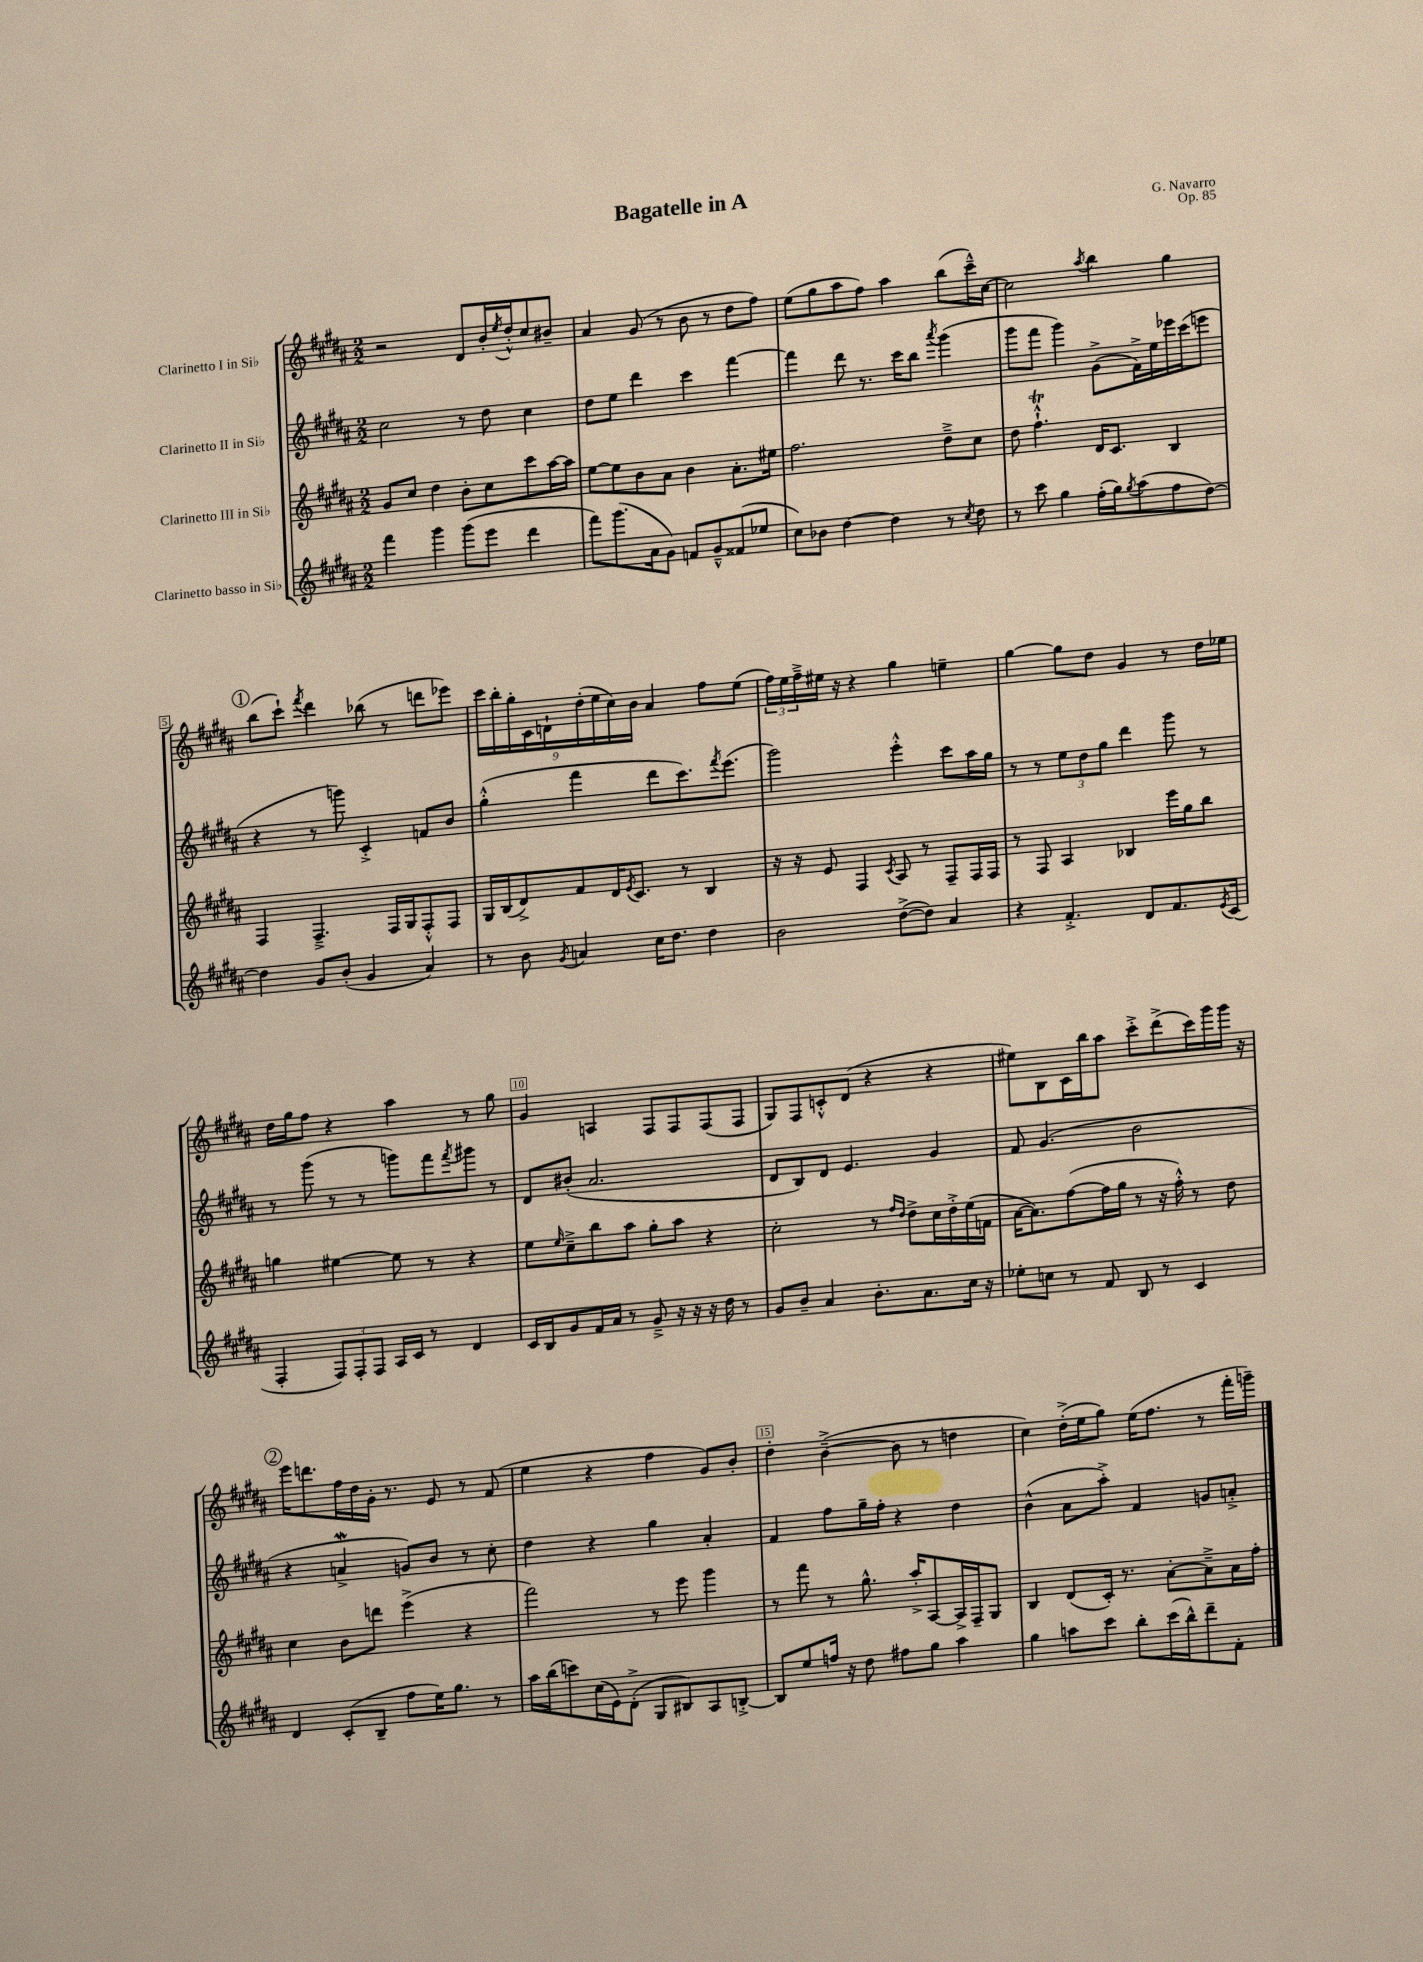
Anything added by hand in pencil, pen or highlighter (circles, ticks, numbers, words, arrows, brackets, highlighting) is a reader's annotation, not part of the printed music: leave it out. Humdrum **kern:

**kern	**kern	**kern	**kern
*staff4	*staff3	*staff2	*staff1
*clefG2	*clefG2	*clefG2	*clefG2
*k[f#c#g#d#a#]	*k[f#c#g#d#a#]	*k[f#c#g#d#a#]	*k[f#c#g#d#a#]
*M2/2	*M2/2	*M2/2	*M2/2
4fff#	8g#	2cc#	2r
.	8cc#	.	.
4ggg#	4dd#	.	.
(8ggg#	8b'	8r	8d#
8eee	8cc#	8dd#	16b'
.	.	.	8qee
.	.	.	16dd#'^^
4ddd#	8ccc#	4cc#	8cc#
.	[16aa#	.	8b#~
.	16aa#]	.	.
=	=	=	=
8fff#)	[8ee	8dd#	4a#
(8.ggg#	8ee]	8ee	.
.	8b	4ddd#	(8g#
16a#	.	.	.
8g#)	8a#	.	8r
8f	4b	4ccc#	8b
8g#~^^	.	.	8r
(8f##	8.a#'	[4fff#	8dd#
8ee-	.	.	8ff#)
.	16ee#	.	.
=	=	=	=
8cc#)	2.ff#	4fff#]	(8ee
8b-	.	.	8gg#
[4dd#	.	8ddd#	8aa#
.	.	8.r	8ff#)
4dd#]	.	.	4aa#
.	.	16ccc#	.
.	.	8bb	.
.	.	8qaaa#	.
8r	8dd#~^	(4ggg#	(8bb
8qcc#	.	.	.
8dd#	8cc#	.	16ccc#~^^)
.	.	.	[16cc#
=	=	=	=
8r	8dd#	8ggg#	2cc#]
8ccc#	4.ff#`^^	8fff#	.
4gg#	.	4ggg#)	.
.	.	.	8qaa#
(16ff#'	16d#	(8g#^	4bb
16gg#)	8.c#	.	.
8qgg#	.	.	.
(8aa#	.	16f#^)	.
.	.	16ee	.
8ff#	4B	16eee-	4gg#
.	.	(16ccc#	.
[8dd#)	.	8eee	.
=	=	=	=
4dd#]	4F#	4r	(8bb
.	.	.	8ccc#`)
.	.	.	8qfff#
8g#	4.F#~^	8r	4ddd#
(8b'	.	8ggg)	.
4g#	.	4c#'^	(8bb-
.	16F#	.	8r
.	16G#	.	.
4a#)	8F#'^^	8f	8ddd
.	8F#	8b	8eee-)
=	=	=	=
8r	16G#	(4gg#'^^	18ccc#
.	.	.	18bb'
.	(16B	.	.
.	.	.	18gg#'
8b	8d#^)	.	.
.	.	.	18c#
.	.	.	18d`
8qg#	.	.	.
4a	8f#	4fff#	.
.	.	.	(18dd#'
.	.	.	18ee
.	16d#	.	.
.	.	.	18cc#)
.	8qe	.	.
.	8.c#	.	.
.	.	.	18b
16cc#	.	8ddd#	4a#
8.dd#	.	.	.
.	8r	8.ccc#)	.
4dd#	4B	.	8ff#
.	.	8qfff#	.
.	.	(8.eee	.
.	.	.	(8ee
=	=	=	=
2b	16r	2ggg#)	24ff#)
.	.	.	24ee
.	16r	.	.
.	.	.	24ff#~^
.	8e	.	16ee#
.	.	.	16r
.	4F#	.	4r
.	8qc#	.	.
([8dd#^	8A#	4eee'^^	4gg#
8dd#])	8r	.	.
4a#	8F#~	8ccc#	4ee~
.	16F#	16aa#	.
.	16F#	16gg#	.
=	=	=	=
4r	8r	8r	[4gg#
.	8F#	8r	.
4.f#'^	4A#	12ee	8gg#]
.	.	12dd#	.
.	.	.	8dd#
.	.	12gg#	.
.	4B-	4ddd#	4g#
8d#	.	.	.
8.f#	16eee	8ggg#	8r
.	16gg#	.	.
.	8bb	8r	16dd#
8qe	.	.	.
(16c#	.	.	16ee-
=	=	=	=
4F#'	4gg	8r	16dd#
.	.	.	16gg#
.	.	(8ggg#	8ff#
12F#)	[4ee#	8r	4r
12F#'	.	.	.
.	.	8r	.
12F#	.	.	.
16A#	8ee#]	8ggg)	4aa#
16c#	.	.	.
8r	8r	8fff#	.
.	.	8qfff#	.
4d#	4r	8ggg#	8r
.	.	8r	8gg#
=	=	=	=
16c#	8ee	8d#	4g#
16B	.	.	.
.	16qqee	.	.
8g#	8cc#~^	(8b#'	.
16f#	8bb	2.a#	4A
16a#	.	.	.
8r	8aa#	.	.
8g#~^	8gg#'	.	8F#
16r	8aa#	.	8F#
16r	.	.	.
16r	4r	.	(8F#
16dd#	.	.	.
8r	.	.	8F#
=	=	=	=
8g#	2cc#'	8d#	8G#)
8b~	.	8B)	8F#
4a#	.	8d#	8c'^^
.	.	4.e	(8d#
8.b'	8r	.	4r
.	16qqff#	.	.
.	16qqdd#	.	.
.	8dd#^	.	.
8.a#	.	.	.
.	16cc#	4g#	4r
.	16dd#'^	.	.
16cc#	(16ee	.	.
16r	16f	.	.
=	=	=	=
8ee-'	[16a#	8f#	8ee#)
.	8.a#])	.	.
8cc	.	(4.g#	8B
8r	([8ff#	.	16c#
.	.	.	16bb
8f#	16ff#]	.	8aa#
.	16gg#	.	.
8B	8r	2b	8ccc#'^
8r	16r	.	(8ddd#^
.	16ff#'^^)	.	.
4c#	8r	.	16ccc#)
.	.	.	16ggg#
.	8dd#	.	16ggg#
.	.	.	16r
=	=	=	=
4d#	4cc#	4r	16eee
.	.	.	8.ddd
(8c#'	8b	4a^	16ff#
.	.	.	16dd#
8B~	8ddd	.	16g#'
.	.	.	8.r
8ff#	(4eee^	8g)	.
16ee)	.	8b	8e
8.gg#	.	.	.
.	4r	8r	8r
8r	.	8cc#'	(8f#
=	=	=	=
16aa#	2fff#)	4dd#	4ee
(16bb	.	.	.
8ccc)	.	.	.
(16cc#	.	4r	4r
16e)	.	.	.
(8d#'^	.	.	.
8G#	8r	4gg#	4ff#
8B#)	8eee	.	.
8A#	4ggg#	4a#'	8g#)
[8B'^	.	.	8b'
=	=	=	=
8B]	8r	4f#	4dd#'
8ee	8fff#	.	.
16ff	8r	8ff#	([4b~^
16r	.	.	.
8dd#	8.gg#^^	16gg#~	.
.	.	16ff#'	.
8ff#	.	4r	8b]
.	16aa#'^	.	.
8gg#	[8A#	.	8r
4aa#	16A#^]	4dd#	4dd
.	16F#~	.	.
.	8G#	.	.
=	=	=	=
4gg#	4B	(4b^^	4cc#)
8aa	(8d#	8a#	(16dd#'^
.	.	.	16ee
8ccc#	16c#')	8aa#'^)	8gg#)
.	8.r	.	.
8bb'	.	4f#	(16ee
.	.	.	8.ff#
(16ccc#	[8a#'	.	.
16bb^^)	.	.	.
8ddd#~	8a#~^]	8g	8r
8f#'	16a#	8a'^	16fff#'
.	16ff#'	.	16ggg~)
==	==	==	==
*-	*-	*-	*-
